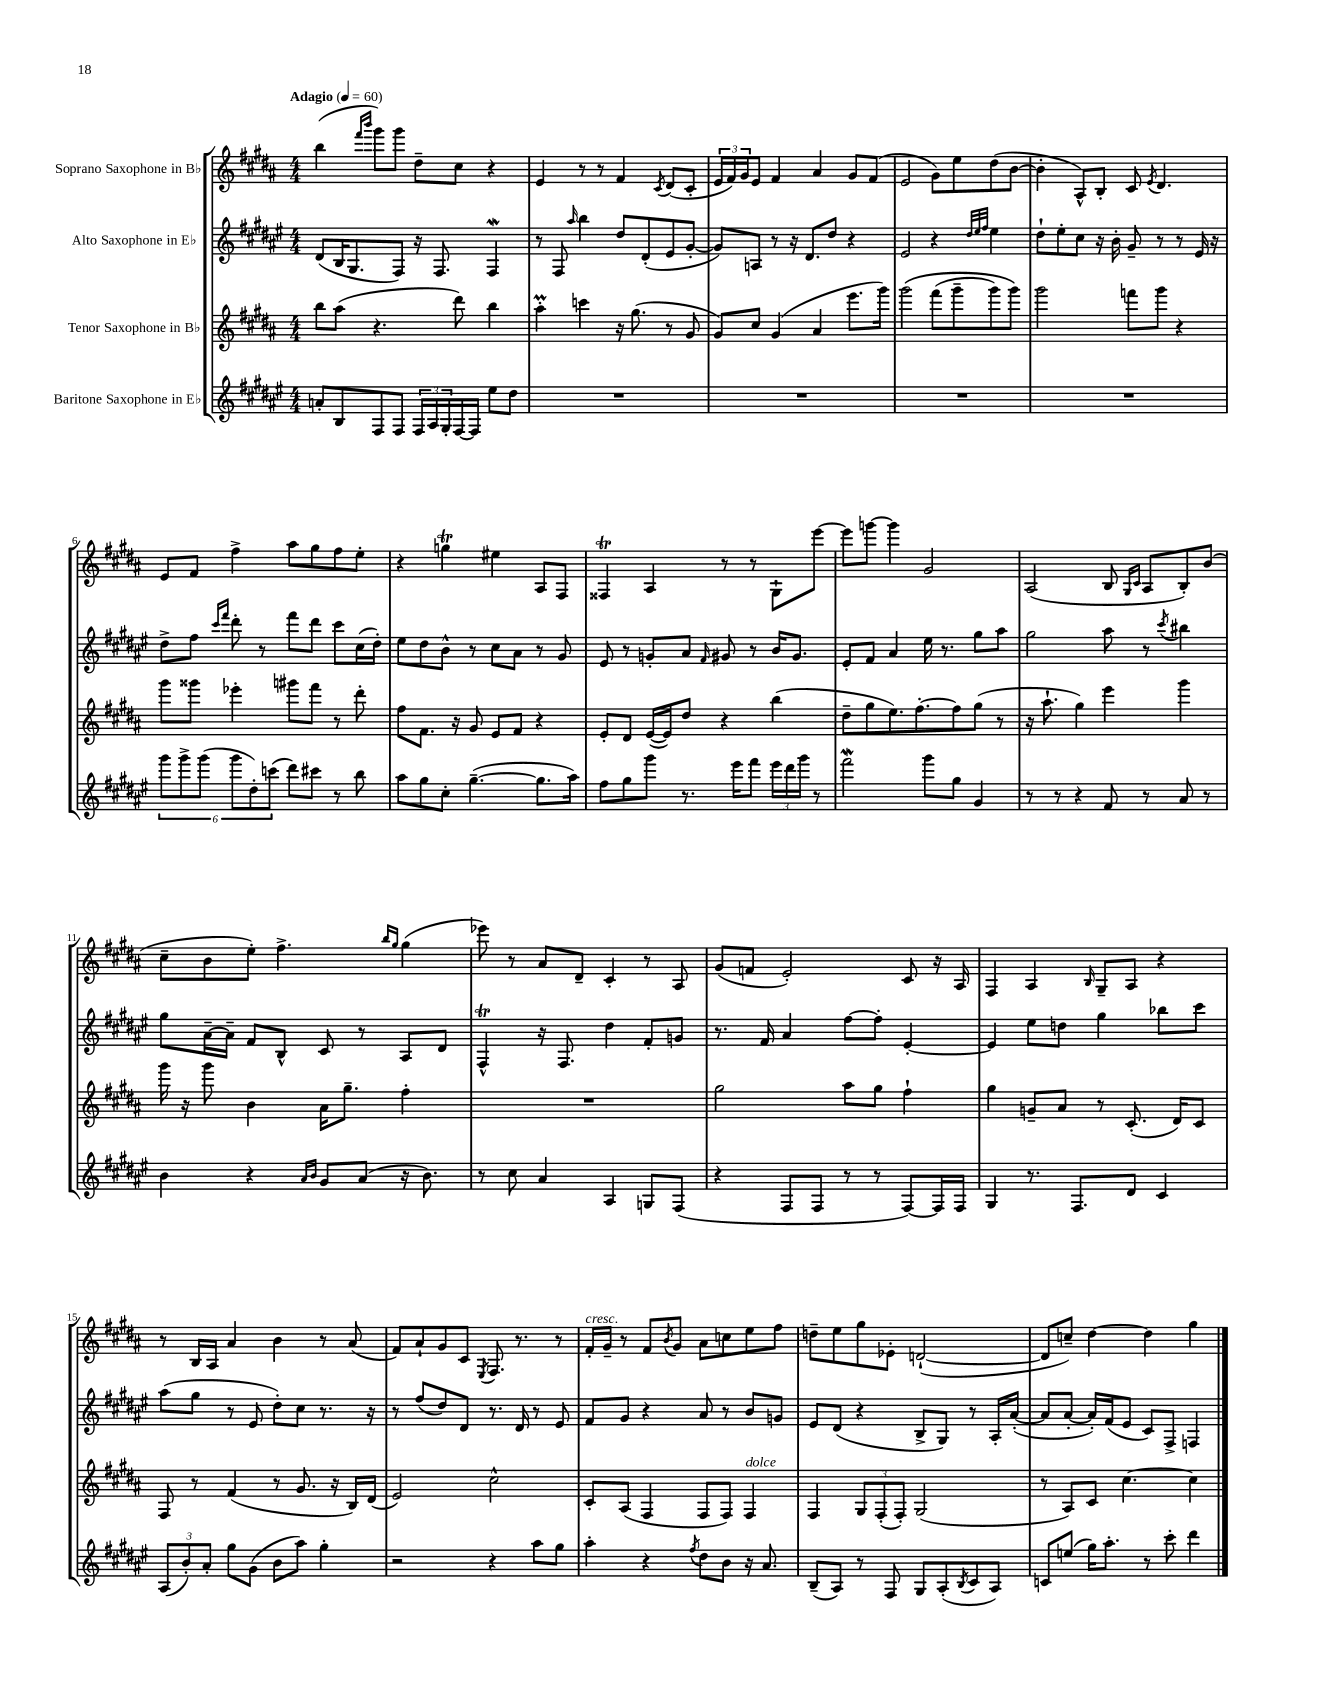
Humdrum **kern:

**kern	**kern	**kern	**kern
*part4	*part3	*part2	*part1
*staff4	*staff3	*staff2	*staff1
*I"Baritone Saxophone in E♭	*I"Tenor Saxophone in B♭	*I"Alto Saxophone in E♭	*I"Soprano Saxophone in B♭
*clefG2	*clefG2	*clefG2	*clefG2
*k[f#c#g#d#a#e#]	*k[f#c#g#d#a#]	*k[f#c#g#d#a#e#]	*k[f#c#g#d#a#]
*M4/4	*M4/4	*M4/4	*M4/4
*MM60	*MM60	*MM60	*MM60
=1	=1	=1	=1
!	!	!	!LO:TX:a:B:t=Adagio
8an'/L	8bb\L	(8d#/L	(4bb\
8B/	(8aa#\J	16B/K	.
.	.	8.G#/	.
.	.	.	16qqfff#/LL
.	.	.	16qqbbb/JJ
8F#/	4.r	.	8ggg#\L)
8F#/J	.	8F#/J)	8ggg#\J
24F#/LL	.	16r	8dd#~\L
24A#/	.	.	.
.	.	8.F#/	.
24G#'/	.	.	.
[16F#/	8ddd#\)	.	8cc#\J
16F#/JJ]	.	.	.
8ee#\L	4bb\	4F#w/	4r
8dd#\J	.	.	.
=2	=2	=2	=2
1r	4aa#m'\	8r	4e/
.	.	8F#/	.
.	.	16qqaa#/	.
.	4cccn\	4bb\	8r
.	.	.	8r
.	16r	8dd#/L	4f#/
.	(8.gg#\	.	.
.	.	(8d#'/	.
.	.	.	8qc#/
.	8r	8e#/	(8d#/L
.	8g#/	[8g#'/J	8c#'/J
=3	=3	=3	=3
1r	8g#/L)	8g#/L])	24e/LL
.	.	.	24f#/)
.	.	.	24g#/J
.	8cc#/J	8An/J	8e/J
.	(4g#/	8r	4f#/
.	.	16r	.
.	.	8.d#/L	.
.	4a#/	.	4a#/
.	.	8dd#/J	.
.	8.eee\L	4r	8g#/L
.	.	.	(8f#/J
.	16ggg#\Jk)	.	.
=4	=4	=4	=4
1r	(2ggg#\	2e#/	2e/
.	(8fff#\L	4r	8g#\L)
.	8ggg#~\	.	8ee\
.	.	32qqdd#/LLL	.
.	.	32qqee#/	.
.	.	32qqff#/JJJ	.
.	8ggg#\)	4ee#\	(8dd#\
.	8ggg#\J)	.	[8b\J
=5	=5	=5	=5
1r	2ggg#\	8dd#`\L	4b'\]
.	.	8ee#'\	.
.	.	8cc#\J	8A#^^/L)
.	.	16r	8B'/J
.	.	16b'\	.
.	8fffn\L	8g#~/	8c#/
.	.	.	8qe/
.	8ggg#\J	8r	4.d#/
.	4r	8r	.
.	.	16e#/	.
.	.	16r	.
!!LO:LB:g=z
=6	=6	=6	=6
12ggg#\L	8ggg#\L	8dd#^\L	8e/L
12ggg#^\	.	.	.
.	8ggg##X\J	8ff#\J	8f#/J
(12ggg#\J	.	.	.
.	.	16qqccc#/LL	.
.	.	16qqfff#/JJ	.
12ggg#\L	4eee-X'\	8ddd#'\	4ff#^\
12dd#'\)	.	.	.
.	.	8r	.
(12cccn\J	.	.	.
8ddd#\L)	8ggg#X\L	8fff#\L	8aa#\L
8ccc#X\J	8fff#\J	8ddd#\J	8gg#\
8r	8r	8ccc#\L	8ff#\
8bb\	8ddd#'\	(16cc#\L	8ee'\J
.	.	16dd#'\JJ)	.
=7	=7	=7	=7
8aa#\L	8ff#\L	8ee#\L	4r
8gg#\	8.f#\J	8dd#\	.
8cc#'\J	.	8b^^\J	4ggnT\
.	16r	.	.
([4.gg#~\	8g#/	8r	.
.	8e/L	8cc#\L	4ee#X\
.	8f#/J	8a#\J	.
8.gg#\L]	4r	8r	8A#/L
.	.	8g#/	8F#/J
16aa#\Jk)	.	.	.
=8	=8	=8	=8
8ff#\L	8e'/L	8e#/	4F##Xt/
8gg#\	8d#/J	8r	.
8ggg#\J	([16e/LL	8gn'/L	4A#/
.	16e/J])	.	.
8.r	8dd#/J	8a#/J	.
.	.	16qqf#/	.
.	4r	8g#X/	8r
16eee#\KL	.	.	.
8fff#\J	.	8r	8r
24eee#\LL	(4bb\	16b/KL	8G#`\L
24ddd#\	.	.	.
.	.	8.g#/J	.
24ggg#\JJ	.	.	.
8r	.	.	[8eee\J
=9	=9	=9	=9
2fff#w\	8dd#~\L	8e#'/L	8eee\L]
.	8gg#\	8f#/J	[8gggn\J
.	8.ee\)	4a#/	4ggg\]
.	[8.ff#'\	.	.
8ggg#\L	.	16ee#\	2g#/
.	.	8.r	.
8gg#\J	8ff#\]	.	.
4g#/	(8gg#\J	8gg#\L	.
.	8r	8aa#\J	.
=10	=10	=10	=10
8r	16r	2gg#\	(2A#/
.	8.aa#`\	.	.
8r	.	.	.
4r	4gg#\)	.	.
8f#/	4eee\	8aa#\	8B/
.	.	.	16qqG#/LL
.	.	.	16qqc#/JJ
8r	.	8r	8A#/L
.	.	8qccc#/	.
8a#/	4ggg#\	4bb#X\	8B'/)
8r	.	.	(8b/J
!!LO:LB:g=z
=11	=11	=11	=11
4b\	16ggg#\	8gg#\L	8cc#~\L
.	16r	.	.
.	8ggg#\	[16a#~\L	8b\
.	.	16a#~\JJ]	.
4r	4b\	8f#/L	8ee'\J)
.	.	8B^^/J	4.ff#^\
16qqa#/LL	.	.	.
16qqb/JJ	.	.	.
8g#/L	16a#\KL	8c#/	.
.	8.gg#~\J	.	.
(8a#/J	.	8r	.
.	.	.	16qqbb/LL
.	.	.	16qqgg#/JJ
16r	4ff#'\	8A#/L	(4gg#\
8.b\)	.	.	.
.	.	8d#/J	.
=12	=12	=12	=12
8r	1r	4F#T^^/	8eee-X\)
8cc#\	.	.	8r
4a#/	.	16r	8a#/L
.	.	8.F#/	.
.	.	.	8d#~/J
4A#/	.	4dd#\	4c#'/
8Gn/L	.	8f#'/L	8r
(8F#/J	.	8gn/J	8A#/
=13	=13	=13	=13
4r	2gg#\	8.r	(8g#/L
.	.	.	8fn/J
.	.	16f#/	.
8F#/L	.	4a#/	2e'/)
8F#/J	.	.	.
8r	8aa#\L	[8ff#\L	.
8r	8gg#\J	8ff#'\J]	.
[8F#/L)	4ff#`\	[4e#'/	8c#/
16F#/L]	.	.	16r
16F#/JJ	.	.	16A#/
=14	=14	=14	=14
4G#/	4gg#\	4e#/]	4F#/
8.r	8gn~/L	8ee#\L	4A#/
.	8a#/J	8ddn\J	.
8.F#/L	.	.	.
.	.	.	16qqB/
.	8r	4gg#\	8G#~/L
8d#/J	(8.c#'/	.	8A#/J
4c#/	.	8bb-X\L	4r
.	16d#/KL)	.	.
.	8c#/J	8ccc#\J	.
!!LO:LB:g=z
=15	=15	=15	=15
(12A#/L	8F#/	(8aa#\L	8r
12b'/)	.	.	.
.	8r	8gg#\J	16B/LL
12a#'/J	.	.	.
.	.	.	16A#/JJ
8gg#\L	(4f#/	8r	4a#/
(8g#\J	.	8e#/	.
8b\L	8r	8dd#'\L)	4b\
8aa#\J)	8.g#/	8cc#\J	.
4gg#'\	.	8.r	8r
.	16r	.	.
.	16B/LL)	.	(8a#/
.	(16d#/JJ	16r	.
=16	=16	=16	=16
2r	2e/)	8r	8f#/L)
.	.	(8ff#/L	8a#`/
.	.	8dd#/)	8g#/
.	.	8d#/J	8c#/J
.	.	.	8qE/
4r	2cc#^^\	8.r	8.F#/
.	.	16d#/	8.r
8aa#\L	.	8r	.
8gg#\J	.	8e#/	8r
=17	=17	=17	=17
!	!	!	!LO:TX:a:i:t=cresc.
4aa#'\	8c#'/L	8f#/L	16f#'/LL
.	.	.	16g#~/JJ
.	(8A#/J	8g#/J	8r
4r	4F#/	4r	8f#/L
.	.	.	8qb/
.	.	.	8g#/J
8qff#/	.	.	.
8dd#\L	8F#/L	8a#/	8a#\L
8b\J	8F#/J)	8r	8ccn\
!	!LO:TX:a:i:t=dolce	!	!
16r	4F#/	8b/L	8ee\
8.a#/	.	.	.
.	.	8gn/J	8ff#\J
=18	=18	=18	=18
(8B~/L	4F#/	8e#/L	8ddn~\L
8A#/J)	.	(8d#/J	8ee\
8r	12G#/L	4r	8gg#\
.	(12F#'/	.	.
8F#/	.	.	8e-X'\J
.	12F#'/J)	.	.
8G#/L	(2G#/	8B^/L	([2dn`/
(8A#'/	.	8G#/J)	.
8qB/	.	.	.
8c#/	.	8r	.
8A#/J)	.	16A#'/LL	.
.	.	([16a#'/JJ	.
=19	=19	=19	=19
8cn/L	8r	8a#/L]	8d/L]
(8een/J	8A#/L)	[8a#'/J	8ccn~/J)
16gg#\KL)	8c#/J	16a#'/LL])	[4dd#\
8.aa#'\J	.	(16f#/J	.
.	[4.cc#\	8e#/J	.
8r	.	8c#/L)	4dd#\]
8ccc#'\	.	8F#^/J	.
4ddd#\	4cc#\]	4Fn/	4gg#\
==	==	==	==
*-	*-	*-	*-
